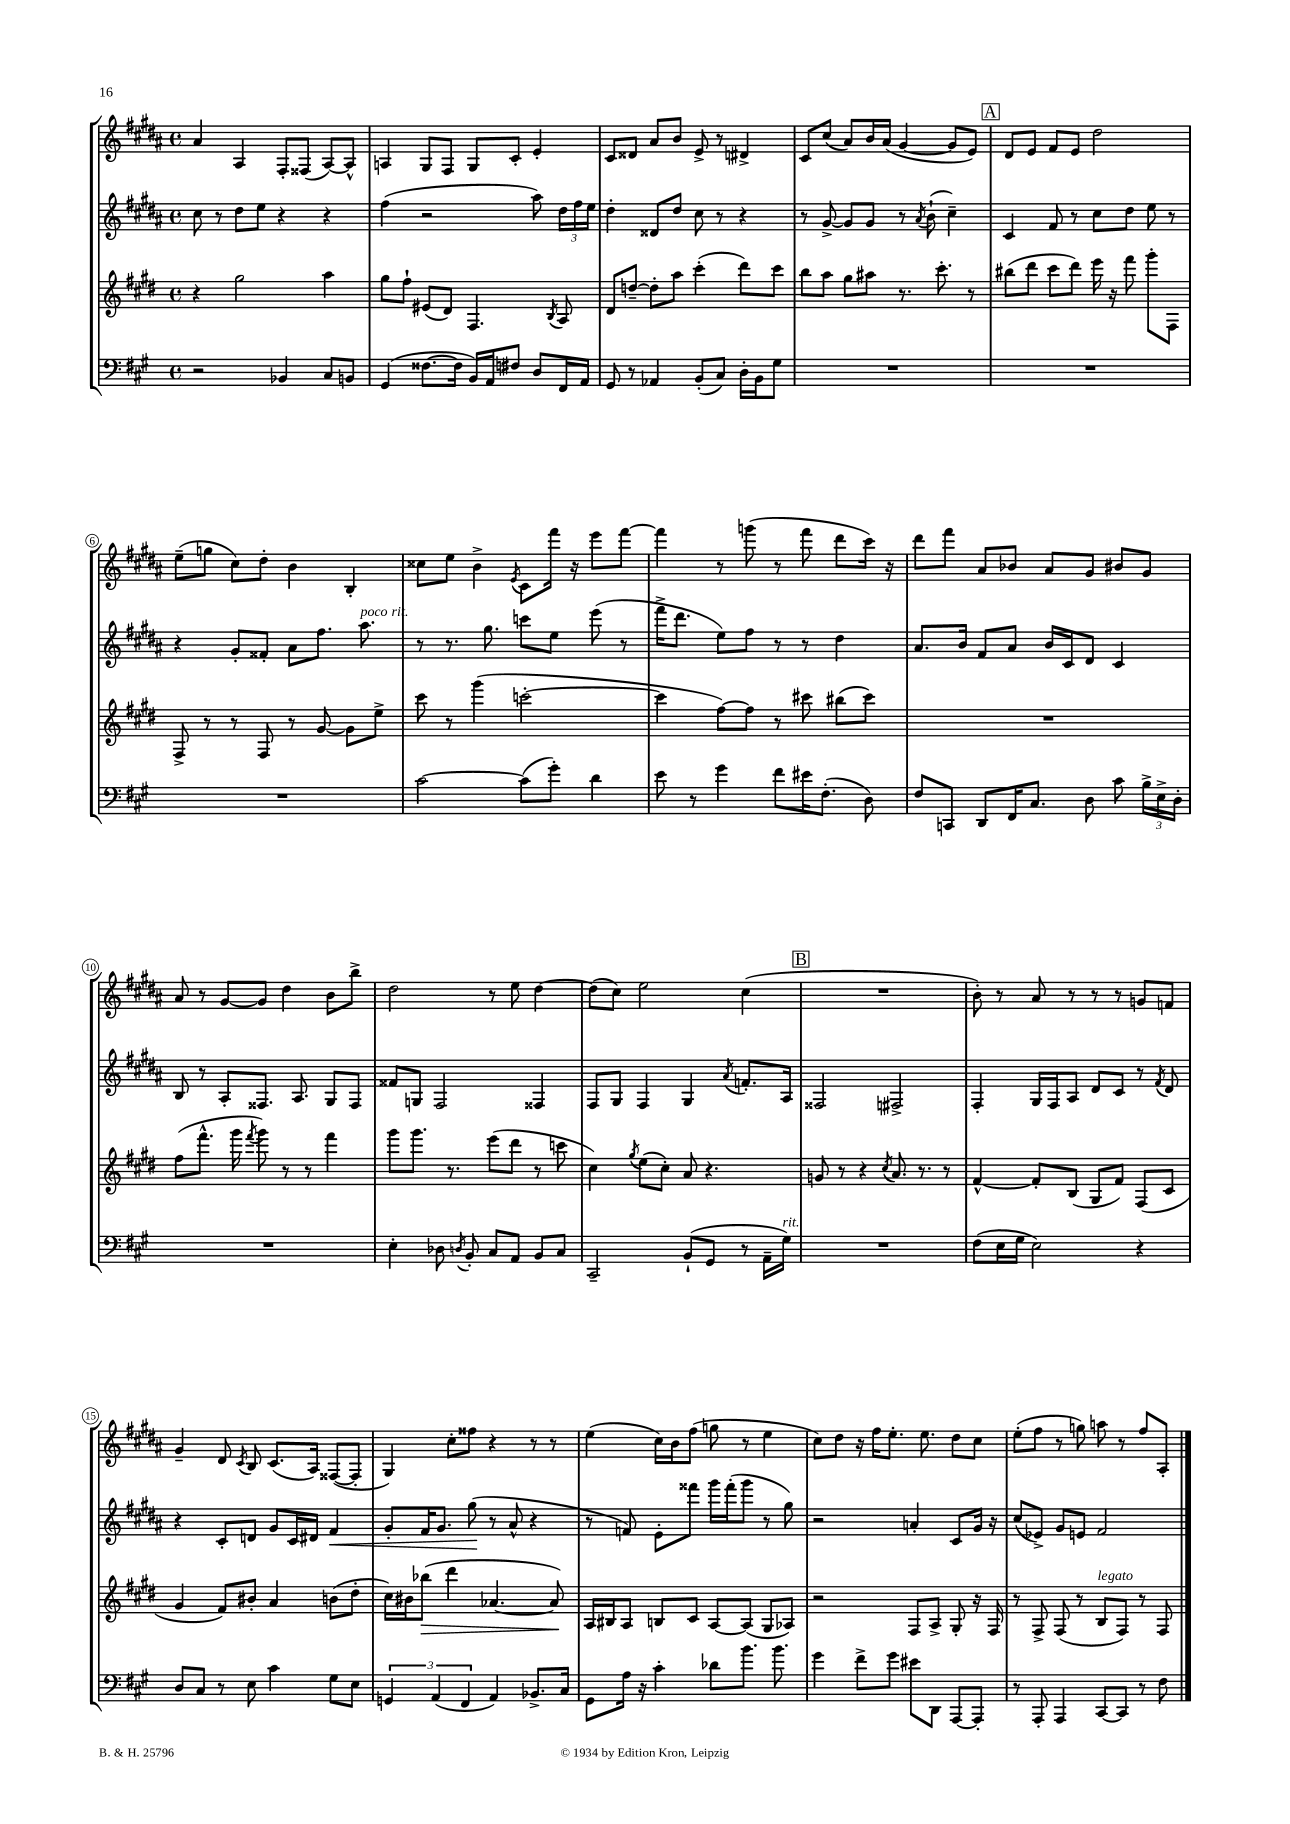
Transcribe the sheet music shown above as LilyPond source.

<<
\new StaffGroup <<
\new Staff = "s0" {
    \clef treble \key b \major \defaultTimeSignature \time 4/4
    \autoBeamOff ais'4 ais4 fis8[-. fisis8]( ais8[~) ais8]-^ |
    a4 gis8[ fis8] gis8[ cis'8]-. e'4-. |
    cis'8[ disis'8] ais'8[ b'8] e'8-> r8 dis'4-> |
    cis'8[ cis''8]( ais'8[) b'16 ais'16]( gis'4~ gis'8[ e'8]) |
    \mark \markup { \box "A" } dis'8[ e'8] fis'8[ e'8] dis''2 |
    e''8[--( g''8] cis''8[) dis''8]-. b'4 b4-. |
    cisis''8[ e''8] b'4-> \acciaccatura { e'8 } cis'8[ fis'''16] r16 e'''8[ fis'''8]~ |
    fis'''4 r8 g'''8( r8 fis'''8 dis'''8[ cis'''16]) r16 |
    dis'''8[ fis'''8] ais'8[ bes'8] ais'8[ gis'8] bis'8[ gis'8] |
    ais'8 r8 gis'8[~ gis'8] dis''4 b'8[ b''8]-> |
    dis''2 r8 e''8 dis''4~ |
    dis''8[( cis''8]) e''2 cis''4( |
    \mark \markup { \box "B" } R1 |
    b'8-.) r8 ais'8 r8 r8 r8 g'8[ f'8] |
    gis'4-- dis'8 \acciaccatura { cis'8 } b8 cis'8.[( ais16]) fisis8[~( fisis8]-. |
    gis4) cis''8[-. fisis''8] r4 r8 r8 |
    e''4( cis''16[) b'16 fis''8]( g''8 r8 e''4 |
    cis''8[) dis''8] r16 fis''16[ e''8.]-. e''8. dis''8[ cis''8] |
    e''8[-.( fis''8] r8 g''8) a''8 r8 fis''8[ ais8]-. \bar "|." |
}
\new Staff = "s1" {
    \clef treble \key b \major \defaultTimeSignature \time 4/4
    \autoBeamOff cis''8 r8 dis''8[ e''8] r4 r4 |
    fis''4( r2 ais''8) \tuplet 3/2 { dis''16[ fis''16 e''16] } |
    dis''4-. disis'8[ dis''8] cis''8 r8 r4 |
    r8 gis'8~-> gis'8[ gis'8] r8 \acciaccatura { ais'8 } b'8-!( cis''4--) |
    \mark \markup { \box "A" } cis'4 fis'8 r8 cis''8[ dis''8] e''8 r8 |
    r4 gis'8[-. fisis'8]-. ais'8[ fis''8.] ais''8.^\markup { \italic "poco rit." } |
    r8 r8. gis''8. c'''8[ e''8] e'''8( r8 |
    fis'''16[-> dis'''8.] e''8[) fis''8] r8 r8 dis''4 |
    ais'8.[ b'16] fis'8[ ais'8] b'16[ cis'16 dis'8] cis'4 |
    b8 r8 ais8[-. fisis8.] ais8. gis8[ fisis8] |
    fisis'8[ g8] fis2 fisis4 |
    fis8[ gis8] fis4 gis4 \acciaccatura { ais'8 } f'8.[-. ais16] |
    \mark \markup { \box "B" } fisis2 fis2-> |
    fis4-. gis16[ fis16 ais8] dis'8[ cis'8] r8 \acciaccatura { fis'8 } dis'8 |
    r4 cis'8[-. d'8] gis'8[ cis'16 dis'16] fis'4\< |
    gis'8[-. fis'16 gis'8.] gis''8\!( r8 ais'8-^ r4 |
    r8 f'8) e'8[-. fisis'''8] gis'''16[ fisis'''16-.( gis'''8] r8 gis''8) |
    r2 a'4-. cis'8[ gis'16] r16 |
    cis''8[( ees'8]->) gis'8[ e'8] fis'2 \bar "|." |
}
\new Staff = "s2" {
    \clef treble \key e \major \defaultTimeSignature \time 4/4
    \autoBeamOff r4 gis''2 a''4 |
    gis''8[ fis''8]-! eis'8[( dis'8]) fis4. \acciaccatura { b8 } a8 |
    dis'8[ d''8]~-- d''8[-. a''8] cis'''4-.( dis'''8[) cis'''8] |
    b''8[ a''8] gis''8[ ais''8] r8. cis'''8.-. r8 |
    \mark \markup { \box "A" } bis''8[( dis'''8] cis'''8[ dis'''8]) e'''16 r16 fis'''8 gis'''8[-. fis8] |
    fis8-> r8 r8 fis8 r8 gis'8~ gis'8[ e''8]-> |
    cis'''8 r8 gis'''4( c'''2~-. |
    c'''4 fis''8[~) fis''8] r8 cis'''8 bis''8[( cis'''8]) |
    R1 |
    fis''8[( fis'''8.]-^ gis'''16 \acciaccatura { fis'''8 } gis'''8) r8 r8 fis'''4 |
    gis'''8[ gis'''8.] r8. e'''8[( dis'''8] r8 c'''8 |
    cis''4) \acciaccatura { gis''8 } e''8[( cis''8]-.) a'8 r4. |
    \mark \markup { \box "B" } g'8 r8 r4 \acciaccatura { cis''8 } a'8. r8. r8 |
    fis'4~-^ fis'8[-. b8]( gis8[ fis'8]) fis8[( cis'8] |
    gis'4 fis'8[) bis'8]-. a'4 b'8[( dis''8]-. |
    cis''16[) bis'16 bes''8]\>( dis'''4 aes'4.~ aes'8\!) |
    a16[ bis16 a8] b8[ cis'8] a8[~ a8]( gis8[ aes8]) |
    r2 fis8[ a8]-> gis8-. r16 fis16 |
    r8 fis8-> fis8( r8 b8[^\markup { \italic "legato" } fis8]) r8 fis8 \bar "|." |
}
\new Staff = "s3" {
    \clef bass \key a \major \defaultTimeSignature \time 4/4
    \autoBeamOff r2 bes,4 cis8[ b,8] |
    gis,4( fisis8.[~ fisis16] b,16[) a,16 fis8] d8[ fis,16 a,16] |
    gis,8 r8 aes,4 b,8[-.( cis8]) d16[-. b,16 gis8] |
    R1 |
    \mark \markup { \box "A" } R1 |
    R1 |
    cis'2~ cis'8[( gis'8]-.) d'4 |
    e'8 r8 gis'4 fis'8[ eis'16 fis8.]-.( d8) |
    fis8[ c,8] d,8[ fis,16 cis8.] d8 cis'8 \tuplet 3/2 { b16[-> e16-> d16]-. } |
    R1 |
    e4-. des8 \acciaccatura { d8 } b,8-. cis8[ a,8] b,8[ cis8] |
    cis,2-- b,8[-!( gis,8] r8 a,16[-- gis16]^\markup { \italic "rit." }) |
    \mark \markup { \box "B" } R1 |
    fis8[( e16 gis16] e2) r4 |
    d8[ cis8] r8 e8 cis'4 gis8[ e8] |
    \tuplet 3/2 { g,4 a,4( fis,4 } a,4) bes,8.[-> cis16] |
    gis,8[ a16] r16 cis'4-. des'8[ b'8.] b'8. |
    gis'4 fis'8[-> gis'8] eis'8[ d,8] a,,8[~ a,,8]-. |
    r8 a,,8-. a,,4 cis,8[~ cis,8] r8 fis8 \bar "|." |
}
>>
>>
\layout { \context { \Score \override BarNumber.stencil = #(make-stencil-circler 0.1 0.3 ly:text-interface::print) } }
